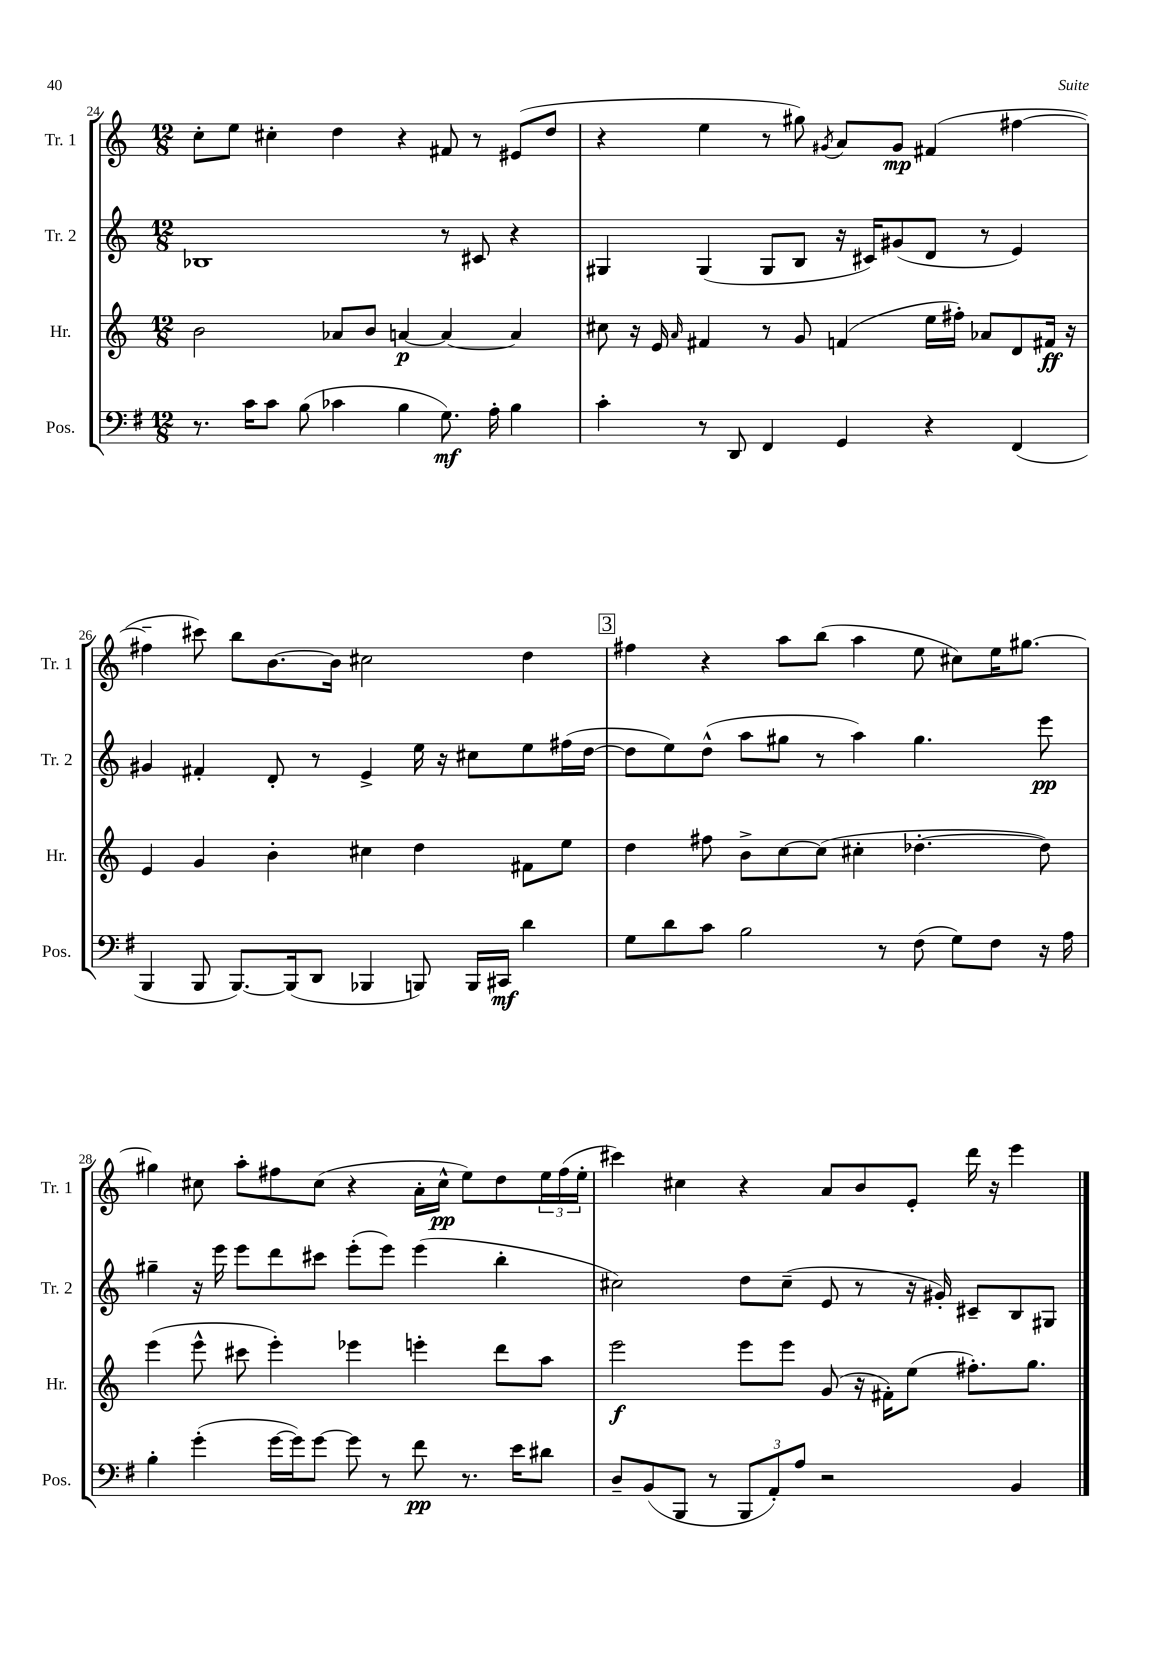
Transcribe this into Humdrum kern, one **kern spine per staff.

**kern	**dynam	**kern	**dynam	**kern	**dynam	**kern	**dynam
*part4	*part4	*part3	*part3	*part2	*part2	*part1	*part1
*staff4	*staff4	*staff3	*staff3	*staff2	*staff2	*staff1	*staff1
*I"Pos.	*	*I"Hr.	*	*I"Tr. 2	*	*I"Tr. 1	*
*I'Pos.	*	*I'Hr.	*	*I'Tr. 2	*	*I'Tr. 1	*
*clefF4	*	*clefG2	*	*clefG2	*	*clefG2	*
*k[f#]	*	*k[]	*	*k[]	*	*k[]	*
*M12/8	*	*M12/8	*	*M12/8	*	*M12/8	*
=24	=24	=24	=24	=24	=24	=24	=24
8.r	.	2b\	.	1B-X	.	8cc'\L	.
.	.	.	.	.	.	8ee\J	.
16c\KL	.	.	.	.	.	.	.
8c\J	.	.	.	.	.	4cc#X'\	.
(8B\	.	.	.	.	.	.	.
4c-X\	.	8a-X/L	.	.	.	4dd\	.
.	.	8b/J	.	.	.	.	.
4B\	.	[4an/	p	.	.	4r	.
8.G\)	mf	4a/_	.	8r	.	8f#X/	.
.	.	.	.	8c#X/	.	8r	.
16A'\	.	.	.	.	.	.	.
4B\	.	4a/]	.	4r	.	(8e#X/L	.
.	.	.	.	.	.	8dd/J	.
=25	=25	=25	=25	=25	=25	=25	=25
4c'\	.	8cc#X\	.	4G#X/	.	4r	.
.	.	16r	.	.	.	.	.
.	.	16e/	.	.	.	.	.
.	.	16qqa/	.	.	.	.	.
8r	.	4f#X/	.	(4G#/	.	4ee\	.
8DD/	.	.	.	.	.	.	.
4FF#/	.	8r	.	8G#/L	.	8r	.
.	.	8g/	.	8B/J	.	8gg#X\)	.
.	.	.	.	.	.	8qg#X/	.
4GG/	.	(4fn/	.	16r	.	8a/L	.
.	.	.	.	16c#X/KL)	.	.	.
.	.	.	.	(8g#X/	.	8g#/J	mp
4r	.	16ee\LL	.	8d/J	.	(4f#X/	.
.	.	16ff#X'\JJ)	.	.	.	.	.
.	.	8a-X/L	.	8r	.	.	.
(4FF#/	.	8d/	.	4e/)	.	[4ff#X\	.
.	.	16f#X/Jk	ff	.	.	.	.
.	.	16r	.	.	.	.	.
!!LO:LB:g=z
=26	=26	=26	=26	=26	=26	=26	=26
4BBB/	.	4e/	.	4g#X/	.	4ff#X~\]	.
8BBB/	.	4g/	.	4f#X'/	.	8ccc#X\)	.
[8.BBB/L)	.	.	.	.	.	8bb\L	.
.	.	4b'\	.	8d'/	.	[8.b\	.
(16BBB/k]	.	.	.	.	.	.	.
8DD/J	.	.	.	8r	.	.	.
.	.	.	.	.	.	16b\Jk]	.
4BBB-X/	.	4cc#X\	.	4e^/	.	2cc#X\	.
8BBBn/)	.	4dd\	.	16ee\	.	.	.
.	.	.	.	16r	.	.	.
16BBB/LL	.	.	.	8cc#X\L	.	.	.
16CC#X/JJ	mf	.	.	.	.	.	.
4d\	.	8f#X\L	.	8ee\	.	4dd\	.
.	.	8ee\J	.	(16ff#X\L	.	.	.
.	.	.	.	[16dd\JJ	.	.	.
!!LO:REH:place=s1:t=3
=27	=27	=27	=27	=27	=27	=27	=27
8G\L	.	4dd\	.	8dd\L]	.	4ff#X\	.
8d\	.	.	.	8ee\)	.	.	.
8c\J	.	8ff#X\	.	(8dd^^\J	.	4r	.
2B\	.	8b^\L	.	8aa\L	.	.	.
.	.	[8cc\	.	8gg#X\J	.	8aa\L	.
.	.	(8cc\J]	.	8r	.	(8bb\J	.
.	.	4cc#X'\	.	4aa\)	.	4aa\	.
8r	.	.	.	.	.	.	.
(8F#\	.	[4.dd-X'\	.	4.gg#\	.	8ee\	.
8G\L)	.	.	.	.	.	8cc#X\L)	.
8F#\J	.	.	.	.	.	16ee\K	.
.	.	.	.	.	.	[8.gg#X\J	.
16r	.	8dd-\])	.	8eee\	pp	.	.
16A\	.	.	.	.	.	.	.
!!LO:LB:g=z
=28	=28	=28	=28	=28	=28	=28	=28
4B'\	.	(4eee\	.	4gg#X~\	.	4gg#X\]	.
(4g'\	.	8eee^^\	.	16r	.	8cc#X\	.
.	.	.	.	16eee\	.	.	.
.	.	8ccc#X\	.	8eee\L	.	8aa'\L	.
[16g\LL	.	4eee'\)	.	8ddd\	.	8ff#X\	.
16g\J])	.	.	.	.	.	.	.
[8g\J	.	.	.	8ccc#X\J	.	(8cc#\J	.
8g\]	.	4eee-X\	.	(8eee'\L	.	4r	.
8r	.	.	.	8eee\J)	.	.	.
8f#\	pp	4eeen'\	.	(4eee\	.	16a'\LL	.
.	.	.	.	.	.	16cc#^^\JJ	pp
8.r	.	.	.	.	.	8ee\L)	.
.	.	8ddd\L	.	4bb'\	.	8dd\	.
16e\KL	.	.	.	.	.	.	.
8d#X\J	.	8aa\J	.	.	.	24ee\L	.
.	.	.	.	.	.	(24ff#\	.
.	.	.	.	.	.	24ee'\JJ	.
=29	=29	=29	=29	=29	=29	=29	=29
8D~/L	.	2eee\	f	2cc#X\)	.	4ccc#X\)	.
(8BB/	.	.	.	.	.	.	.
8BBB/J	.	.	.	.	.	4cc#X\	.
8r	.	.	.	.	.	.	.
12BBB/L	.	8eee\L	.	8dd\L	.	4r	.
12AA'/)	.	.	.	.	.	.	.
.	.	8eee\J	.	(8cc#~\J	.	.	.
12A/J	.	.	.	.	.	.	.
2r	.	(8g/	.	8e/	.	8a/L	.
.	.	16r	.	8r	.	8b/	.
.	.	16f#X'\KL)	.	.	.	.	.
.	.	(8ee\J	.	16r	.	8e'/J	.
.	.	.	.	16g#X'/)	.	.	.
.	.	8.ff#X'\L)	.	8c#X~/L	.	16ddd\	.
.	.	.	.	.	.	16r	.
4BB/	.	.	.	8B/	.	4eee\	.
.	.	8.gg\J	.	.	.	.	.
.	.	.	.	8G#X/J	.	.	.
==	==	==	==	==	==	==	==
*-	*-	*-	*-	*-	*-	*-	*-
